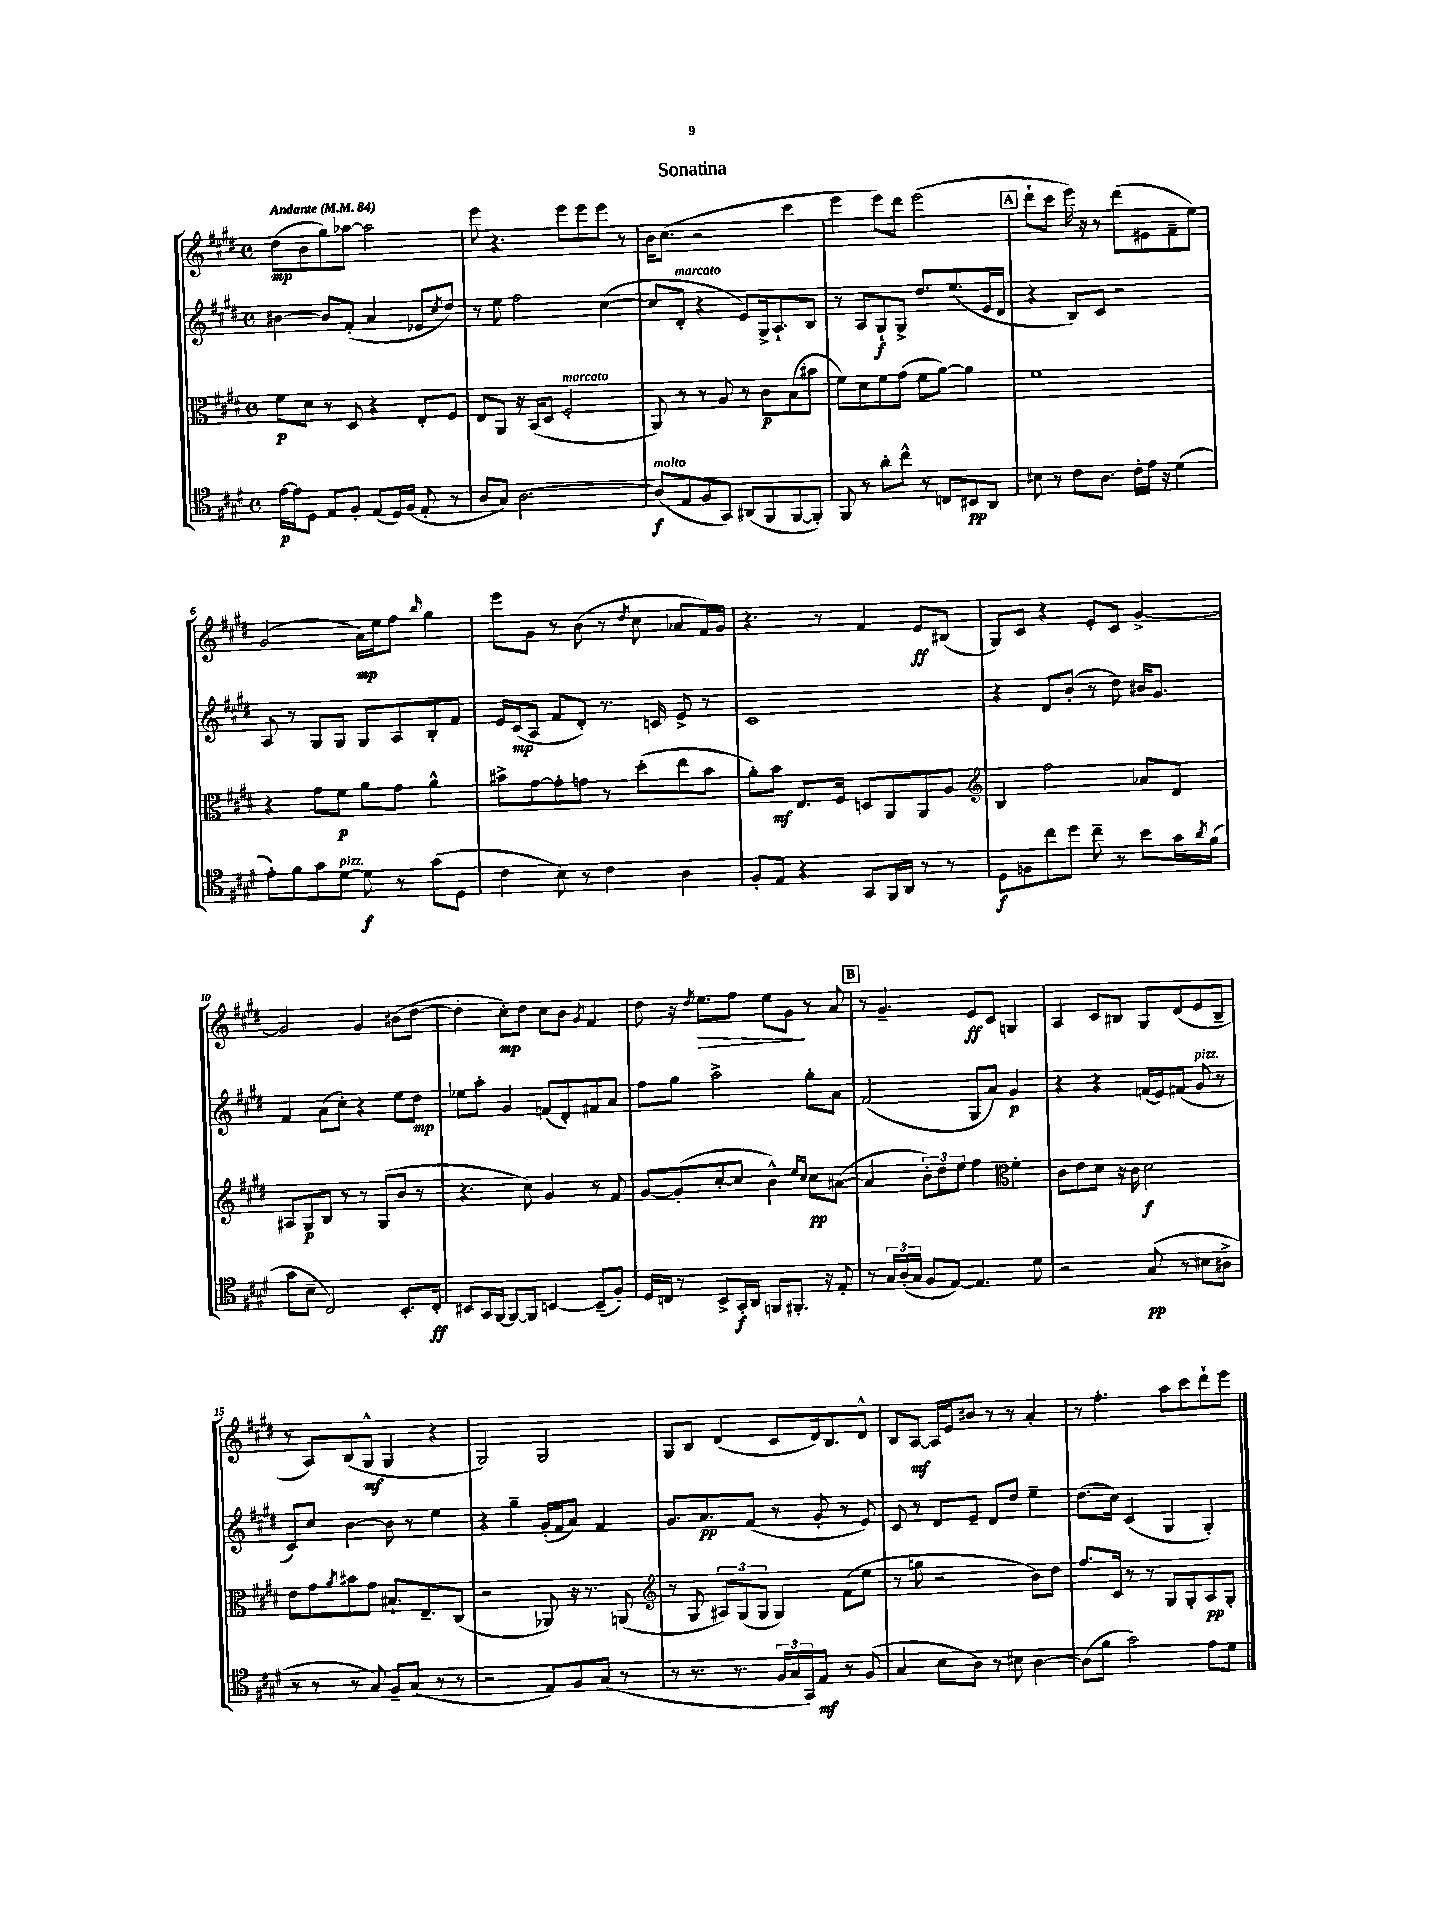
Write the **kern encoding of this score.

**kern	**dynam	**kern	**dynam	**kern	**dynam	**kern	**dynam
*part4	*part4	*part3	*part3	*part2	*part2	*part1	*part1
*staff4	*staff4	*staff3	*staff3	*staff2	*staff2	*staff1	*staff1
*clefC4	*	*clefC3	*	*clefG2	*	*clefG2	*
*k[f#c#g#d#]	*	*k[f#c#g#d#]	*	*k[f#c#g#d#]	*	*k[f#c#g#d#]	*
*M4/4	*	*M4/4	*	*M4/4	*	*M4/4	*
*met(c)	*	*met(c)	*	*met(c)	*	*met(c)	*
*MM84	*	*MM84	*	*MM84	*	*MM84	*
=1	=1	=1	=1	=1	=1	=1	=1
!	!	!	!	!	!	!LO:TX:a:B:t=Andante	!
[16e\LL	p	8f#\L	p	[4b#X\	.	(8dd#\L	mp
16e\J]	.	.	.	.	.	.	.
8D#\J	.	8d#\J	.	.	.	8b\	.
8E/L	.	8r	.	8b#/L]	.	8gg#\)	.
8F#'/J	.	8D#/	.	(8f#'/J	.	[8aa-X\J	.
(8E/L	.	4r	.	4a/	.	2aa-\]	.
16D#/L)	.	.	.	.	.	.	.
(16F#/JJ	.	.	.	.	.	.	.
8E'/	.	8E'/L	.	8e-X/L	.	.	.
.	.	.	.	8qcc#/	.	.	.
8r	.	8F#/J	.	8dd#/J)	.	.	.
=2	=2	=2	=2	=2	=2	=2	=2
8A/L	.	8E/L	.	8r	.	8eee\	.
8G#/J)	.	8AA/J	.	8ee\	.	4.r	.
[2.A\	.	16r	.	2ff#\	.	.	.
.	.	(16BB/KL	.	.	.	.	.
.	.	8D#/J	.	.	.	.	.
!	!	!LO:TX:a:i:t=marcato	!	!	!	!	!
.	.	2F#'/	.	.	.	8eee\L	.
.	.	.	.	.	.	8eee\	.
.	.	.	.	([4cc#\	.	8eee\J	.
.	.	.	.	.	.	8r	.
=3	=3	=3	=3	=3	=3	=3	=3
!LO:TX:a:i:t=molto	!	!	!	!	!	!	!
(8A/L]	f	8AA/)	.	8cc#/L]	.	16b\KL	.
.	.	.	.	.	.	(8.cc#\J	.
!	!	!	!	!LO:TX:a:i:t=marcato	!	!	!
8E/	.	8r	.	8d#'/J	.	.	.
8F#/	.	8r	.	4r	.	2r	.
8GG#/J)	.	8A/	.	.	.	.	.
(8AA#X/L	.	8r	.	8e/L)	.	.	.
8FF#/	.	8c#\L	p	16G#^/k	.	.	.
.	.	.	.	8.A`/	.	.	.
[8FF#/	.	(8B\	.	.	.	4ccc#\	.
8FF#'/J])	.	8b#X\J	.	8B/J	.	.	.
=4	=4	=4	=4	=4	=4	=4	=4
8FF#/	.	8f#\L)	.	8r	.	4eee\	.
8r	.	8d#\	.	8A/L	.	.	.
8a'\L	.	8f#\	.	8G#`/	f	8eee\L)	.
8cc#^^\J	.	(8g#\J	.	8G#^/J	.	8ddd#\J	.
8r	.	8f#\L	.	8.dd#/L	.	(2eee\	.
8Cn/L	.	[8a\J)	.	.	.	.	.
.	.	.	.	(8.ee/	.	.	.
8BB#X/	pp	4a\]	.	.	.	.	.
8AA/J	.	.	.	16e/L	.	.	.
.	.	.	.	16d#/JJ	.	.	.
!!LO:REH:place=s1:t=A
=5	=5	=5	=5	=5	=5	=5	=5
8B#X\	.	1f#	.	4r	.	8ddd#`\L	.
8r	.	.	.	.	.	8ccc#\J	.
8c#\L	.	.	.	8B/L)	.	16eee\)	.
.	.	.	.	.	.	16r	.
8.A\J	.	.	.	8c#/J	.	8r	.
.	.	.	.	2r	.	(8ddd#\L	.
16c#'\LL	.	.	.	.	.	.	.
16e\JJ	.	.	.	.	.	8e#X\	.
16r	.	.	.	.	.	.	.
(4d#\	.	.	.	.	.	8f#~\	.
.	.	.	.	.	.	8ee\J)	.
!!LO:LB:g=z
=6	=6	=6	=6	=6	=6	=6	=6
8e'\L)	.	4r	.	8A/	.	(2g#/	.
8f#\	.	.	.	8r	.	.	.
8g#\	.	8g#\L	.	8G#/L	.	.	.
!LO:TX:a:i:t=pizz.	!	!	!	!	!	!	!
[8d#\J	.	8f#\J	p	8G#/J	.	.	.
8d#\]	f	8a\L	.	8G#/L	.	16a\LL)	mp
.	.	.	.	.	.	16ee\J	.
8r	.	8g#\J	.	8A/	.	8ff#\J	.
.	.	.	.	.	.	16qqbb/	.
(8g#\L	.	4a^^\	.	8B'/	.	4gg#\	.
8D#\J	.	.	.	8f#/J	.	.	.
=7	=7	=7	=7	=7	=7	=7	=7
4c#\	.	8b#X^\L	.	16e/LL	.	8eee\L	.
.	.	.	.	(16c#/J	mp	.	.
.	.	[8g#\	.	8A/J	.	8g#\J	.
8B\)	.	8g#'\]	.	8f#/L	.	8r	.
8r	.	8gn\J	.	8d#'/J)	.	(8b\	.
4c#\	.	8r	.	8.r	.	8r	.
.	.	.	.	.	.	8qdd#/	.
.	.	(8dd#'\L	.	.	.	8cc#\	.
.	.	.	.	16cn/	.	.	.
4A\	.	8ee\	.	8e^/	.	8a-X/L	.
.	.	8b#\J	.	8r	.	16f#/L)	.
.	.	.	.	.	.	16g#/JJ	.
=8	=8	=8	=8	=8	=8	=8	=8
8F#'/L	.	8a'\L)	.	1c#	.	4.r	.
8E/J	.	8b\J	mf	.	.	.	.
4r	.	8.E/L	.	.	.	.	.
.	.	.	.	.	.	8r	.
.	.	16F#/Jk	.	.	.	.	.
8GG#/L	.	8Dn/L	.	.	.	4f#/	.
16FF#/L	.	8AA/	.	.	.	.	.
16AA/JJ	.	.	.	.	.	.	.
8r	.	8AA/	.	.	.	8e/L	ff
8r	.	8A/J	.	.	.	(8B#X/J	.
=9	=9	=9	=9	=9	=9	=9	=9
*	*	*clefG2	*	*	*	*	*
8D#\L	f	4B/	.	4r	.	8G#/L)	.
8Fn\	.	.	.	.	.	8c#/J	.
8cc#\	.	2ff#\	.	8d#/L	.	4r	.
8dd#\J	.	.	.	(8b'/J	.	.	.
8cc#~\	.	.	.	8r	.	8e'/L	.
8r	.	.	.	8dd#\)	.	8c#/J	.
8b\L	.	8a-X/L	.	16b#X/KL	.	[4g#^/	.
.	.	.	.	8.g#/J	.	.	.
16g#\L	.	8d#/J	.	.	.	.	.
8qa/	.	.	.	.	.	.	.
(16f#\JJ	.	.	.	.	.	.	.
!!LO:LB:g=z
=10	=10	=10	=10	=10	=10	=10	=10
8g#\L	.	8A#X/L	.	4f#/	.	2g#/]	.
8B~\J	.	8G#/	p	.	.	.	.
2C#/)	.	8B/J	.	(8a\L	.	.	.
.	.	8r	.	8cc#'\J)	.	.	.
.	.	8r	.	4r	.	4g#/	.
.	.	(8G#/L	.	.	.	.	.
8.BB'/L	.	8b/J	.	8ee\L	.	(8b#X\L	.
.	.	8r	.	8dd#\J	mp	[8dd#\J	.
16C#'/Jk	ff	.	.	.	.	.	.
=11	=11	=11	=11	=11	=11	=11	=11
8BB#X/L	.	4.r	.	8ee-X\L	.	4dd#'\]	.
16GG#/L	.	.	.	8aa'\J	.	.	.
[16FF#/JJ	.	.	.	.	.	.	.
8FF#/L_	.	.	.	4g#/	.	8cc#'\L)	mp
8FF#/J]	.	8cc#\)	.	.	.	8dd#\J	.
[4BBn/	.	4g#/	.	(8fn/L	.	8cc#\L	.
.	.	.	.	8d#'/)	.	8b\J	.
.	.	.	.	.	.	8qg#/	.
(8BB~/L]	.	8r	.	8f#X/	.	4f#/	.
8F#'/J)	.	8f#/	.	8a/J	.	.	.
=12	=12	=12	=12	=12	=12	=12	=12
16D#/LL	.	[8g#/L	.	8ff#\L	.	8dd#\	.
16Cn/JJ	.	.	.	.	.	.	.
8r	.	(8g#'/]	.	8gg#\J	.	16r	.
.	.	.	.	.	.	8qdd#/	.
!	!	!	!	!	!	!	!LO:HP:b
.	.	.	.	.	.	8.ee\L	>
8BB^/L	.	[8cc#'/	.	2aa^\	.	.	.
16GG#'/L	f	8cc#/J]	.	.	.	8ff#\J	.
16AA/JJ	.	.	.	.	.	.	.
8FFn/L	.	4b^^\)	.	.	.	8ee\L	.
8.FF#X'/J	.	.	.	.	.	8g#\J	.
.	.	16qqee/LL	.	.	.	.	.
.	.	16qqcc#/JJ	.	.	.	.	.
.	.	8cc#\L	pp	8gg#'\L	.	8r	]
16r	.	.	.	.	.	.	.
8E'/	.	([8a#X\J	.	8a\J	.	8a/	.
!!LO:REH:place=s1:t=B
=13	=13	=13	=13	=13	=13	=13	=13
8r	.	4a#/]	.	(2f#/	.	8r	.
24G#/LL	.	.	.	.	.	4.g#~/	.
(24A'/	.	.	.	.	.	.	.
24G#/JJ	.	.	.	.	.	.	.
8F#/L	.	12b'\L)	.	.	.	.	.
.	.	12dd#\	.	.	.	.	.
[8E/J)	.	.	.	.	.	.	.
.	.	12ee\J	.	.	.	.	.
4.E/]	.	4ff#\	.	8G#/L	.	8e/L	ff
.	.	.	.	8a/J)	.	8c#/J	.
*	*	*clefC3	*	*	*	*	*
.	.	4f#'\	.	4g#/	p	4Gn/	.
8d#\	.	.	.	.	.	.	.
=14	=14	=14	=14	=14	=14	=14	=14
2r	.	8c#\L	.	4r	.	4A/	.
.	.	8e\	.	.	.	.	.
.	.	8d#\J	.	4r	.	8c#/L	.
.	.	16r	.	.	.	8B#X/J	.
.	.	16c#\	.	.	.	.	.
(8G#/	pp	2d#\	f	(16fn/LL	.	8G#/L	.
.	.	.	.	16e/J)	.	.	.
8r	.	.	.	(8f#X/J	.	(8d#/	.
!	!	!	!	!LO:TX:a:i:t=pizz.	!	!	!
8B#X\L	.	.	.	8g#/	.	8e/	.
8A#X^\J	.	.	.	8r	.	8B#~/J	.
!!LO:LB:g=z
=15	=15	=15	=15	=15	=15	=15	=15
8r	.	8e\L	.	8c#/L)	.	8r	.
8r	.	8g#\	.	8cc#/J	.	8A/L)	.
.	.	8qa/	.	.	.	.	.
8r	.	8b#X\	.	[4b\	.	(8B/	.
8G#/)	.	8g#\J	.	.	.	8G#^^/J	mf
8F#~/L	.	8.B#X`/L	.	8b\]	.	4G#/	.
(8G#/J	.	.	.	8r	.	.	.
.	.	8.E~/	.	.	.	.	.
8r	.	.	.	4ee\	.	4r	.
8r	.	(8C#/J	.	.	.	.	.
=16	=16	=16	=16	=16	=16	=16	=16
2r	.	2r	.	4r	.	2G#/)	.
.	.	.	.	4gg#~\	.	.	.
8E/L)	.	8AA-X/)	.	(16g#'/LL	.	2G#/	.
.	.	.	.	16f#/J	.	.	.
8F#/	.	16r	.	8a/J)	.	.	.
.	.	8.r	.	.	.	.	.
(8G#/J	.	.	.	4f#/	.	.	.
8r	.	(8AAn/	.	.	.	.	.
=17	=17	=17	=17	=17	=17	=17	=17
*	*	*clefG2	*	*	*	*	*
8r	.	8r	.	8.g#/L	.	8G#/L	.
8.r	.	8G#/	.	.	.	8B/J	.
.	.	.	.	8.a/	pp	.	.
.	.	12A#X/L)	.	.	.	(4d#/	.
8.r	.	.	.	.	.	.	.
.	.	(12G#/	.	.	.	.	.
.	.	.	.	(8f#/J	.	.	.
.	.	12G#/J	.	.	.	.	.
24F#/LL	.	4G#/)	.	8r	.	8c#/L	.
24G#/	.	.	.	.	.	.	.
24GG#/J)	.	.	.	.	.	.	.
8E/J	mf	.	.	8g#'/	.	16d#/k)	.
.	.	.	.	.	.	8.B/	.
8r	.	(8f#\L	.	8r	.	.	.
(8F#/	.	8ee\J	.	8e/)	.	8d#^^/J	.
=18	=18	=18	=18	=18	=18	=18	=18
4G#/	.	8r	.	8c#/	.	8B/L	.
.	.	8ggn\	.	8r	.	[8A/J	mf
8B\L	.	2r	.	8d#/L	.	16A/LL]	.
.	.	.	.	.	.	16e/J	.
8A\J)	.	.	.	8e~/J	.	8b#X/J	.
8r	.	.	.	8d#/L	.	8r	.
8B#X\	.	.	.	8dd#/J	.	8r	.
[4A\	.	8b\L)	.	4ee~\	.	4a'/	.
.	.	8dd#\J	.	.	.	.	.
=19	=19	=19	=19	=19	=19	=19	=19
(8A\L]	.	8.ff#/L	.	(8.dd#\L	.	8r	.
8f#\J	.	.	.	.	.	4.ff#'\	.
.	.	16c#/Jk	.	16cc#\Jk)	.	.	.
2g#\)	.	8r	.	(4c#/	.	.	.
.	.	8r	.	.	.	.	.
.	.	8G#/L	.	4G#/	.	8aa\L	.
.	.	8G#'/	.	.	.	8ccc#\	.
8e\L	.	8A/	pp	4G#'/)	.	8ddd#`\	.
8d#\J	.	8G#'/J	.	.	.	8eee\J	.
==	==	==	==	==	==	==	==
*-	*-	*-	*-	*-	*-	*-	*-
